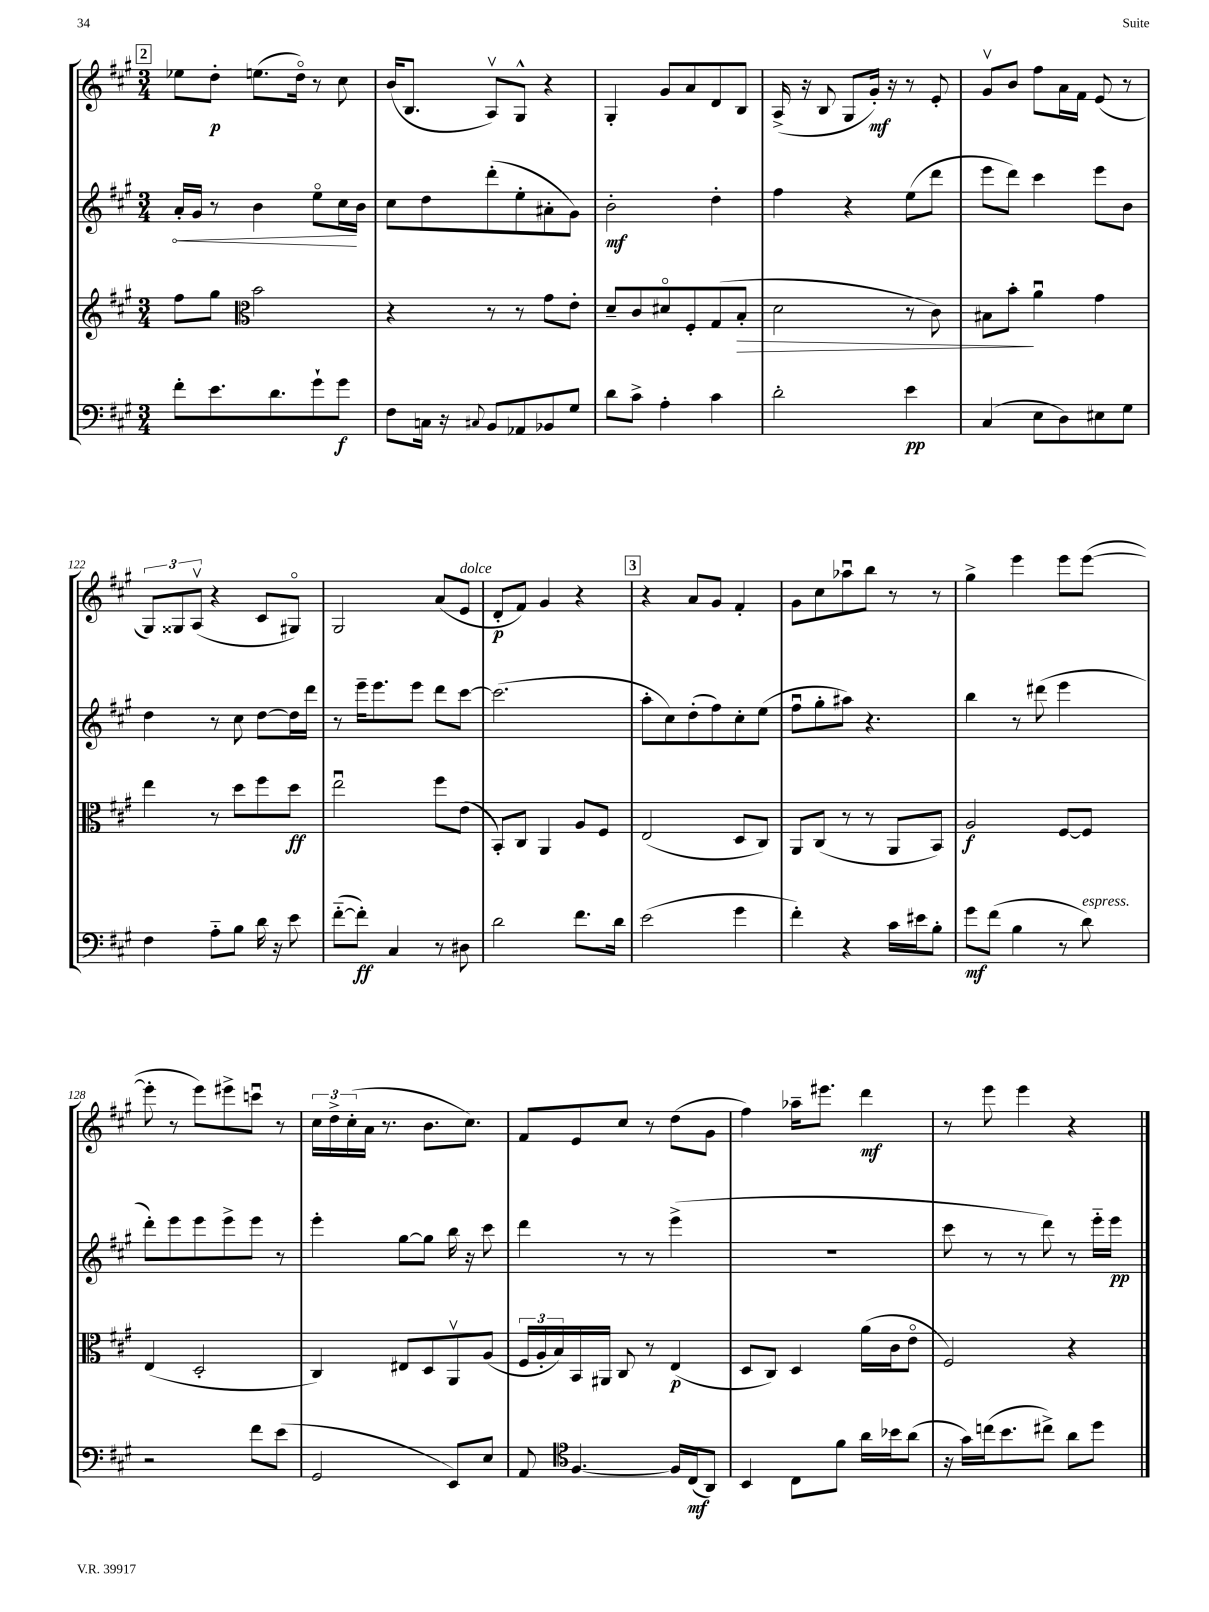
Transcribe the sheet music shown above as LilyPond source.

<<
\new StaffGroup <<
\new Staff = "s0" {
    \clef treble \key a \major \numericTimeSignature \time 3/4
    \mark \markup { \box "2" } ees''8 d''8-.\p e''8.( d''16\flageolet) r8 cis''8 |
    b'16( b8. a8\upbow) gis8-^ r4 |
    gis4-. gis'8 a'8 d'8 b8 |
    a16->( r16 b8 gis8 gis'16-.\mf) r16 r8 e'8-. |
    gis'8\upbow b'8 fis''8 a'16 fis'16 e'8( r8 |
    \tuplet 3/2 { gis8) gisis8 a8\upbow( } r4 cis'8 gis8\flageolet) |
    gis2 a'8( e'8^\markup { \italic "dolce" } |
    d'8-.\p fis'8) gis'4 r4 |
    \mark \markup { \box "3" } r4 a'8 gis'8 fis'4-. |
    gis'8 cis''8 aes''8\downbow b''8 r8 r8 |
    gis''4-> e'''4 e'''8 e'''8~( |
    e'''8-. r8 e'''8) eis'''8-> c'''8\downbow r8 |
    \tuplet 3/2 { cis''16 d''16-> cis''16-.( } a'16 r8. b'8. cis''8.) |
    fis'8 e'8 cis''8 r8 d''8( gis'8 |
    fis''4) aes''16-- eis'''8. d'''4\mf |
    r8 e'''8 e'''4 r4 \bar "|." |
}
\new Staff = "s1" {
    \clef treble \key a \major \numericTimeSignature \time 3/4
    \mark \markup { \box "2" } \once \override Hairpin.circled-tip = ##t a'16-.\< gis'16 r8 b'4 e''8\flageolet cis''16\! b'16 |
    cis''8 d''8 d'''8-.( e''8-. ais'8-. gis'8) |
    b'2-.\mf d''4-. |
    fis''4 r4 e''8( d'''8 |
    e'''8 d'''8) cis'''4 e'''8 b'8 |
    d''4 r8 cis''8 d''8~ d''16 d'''16 |
    r8 e'''16-- e'''8. e'''8 d'''8 cis'''8~ |
    cis'''2.( |
    \mark \markup { \box "3" } a''8-. cis''8) d''8-.( fis''8) cis''8-. e''8( |
    fis''8\downbow gis''8-. ais''8) r4. |
    b''4 r8 dis'''8( e'''4 |
    d'''8-.) e'''8 e'''8 e'''8-> e'''8 r8 |
    e'''4-. gis''8~ gis''8 b''16 r16 cis'''8 |
    d'''4 r8 r8 e'''4->( |
    R2. |
    cis'''8 r8 r8 d'''8) r8 e'''16-_ e'''16\pp \bar "|." |
}
\new Staff = "s2" {
    \clef treble \key a \major \numericTimeSignature \time 3/4
    \mark \markup { \box "2" } fis''8 gis''8 \clef alto b'2 |
    r4 r8 r8 gis'8 e'8-. |
    d'8-- cis'8 dis'8\flageolet fis8-. gis8( b8-.\> |
    d'2 r8 cis'8) |
    bis8 b'8-.\! a'4\downbow gis'4 |
    e''4 r8 d''8 fis''8 d''8\ff |
    e''2\downbow fis''8 e'8( |
    b,8-.) cis8 a,4 a8 fis8 |
    \mark \markup { \box "3" } e2( d8 cis8) |
    a,8 cis8( r8 r8 a,8 b,8) |
    a2\f fis8~ fis8 |
    e4( d2-. |
    cis4) eis8 d8 a,8\upbow a8( |
    \tuplet 3/2 { fis16 a16-. b16) } b,16 ais,16 cis8 r8 e4\p( |
    d8 cis8) d4 a'16( cis'16 e'8\flageolet |
    fis2) r4 \bar "|." |
}
\new Staff = "s3" {
    \clef bass \key a \major \numericTimeSignature \time 3/4
    \mark \markup { \box "2" } fis'8-. e'8. d'8. gis'8-! gis'8\f |
    fis8 c16 r16 \appoggiatura { cis8 } b,8 aes,8 bes,8 gis8 |
    d'8 cis'8-> a4-. cis'4 |
    d'2-. e'4\pp |
    cis4( e8 d8) eis8 gis8 |
    fis4 a8-_ b8 d'16 r16 e'8 |
    fis'8~-_( fis'8-.\ff) cis4 r8 dis8 |
    d'2 fis'8. d'16 |
    \mark \markup { \box "3" } e'2( gis'4 |
    fis'4-.) r4 cis'16 eis'16 b8-. |
    gis'8\mf fis'8( b4 r8 d'8^\markup { \italic "espress." }) |
    r2 fis'8 e'8( |
    gis,2 e,8) e8 |
    a,8 \clef tenor fis4.~ fis16 cis16\mf( a,8) |
    b,4 cis8 fis'8 a'16 bes'16 a'8( |
    r16 gis'16) c''16( b'8. cis''8->) a'8 d''8 \bar "|." |
}
>>
>>
\layout { \context { \Score currentBarNumber = #117 } }
